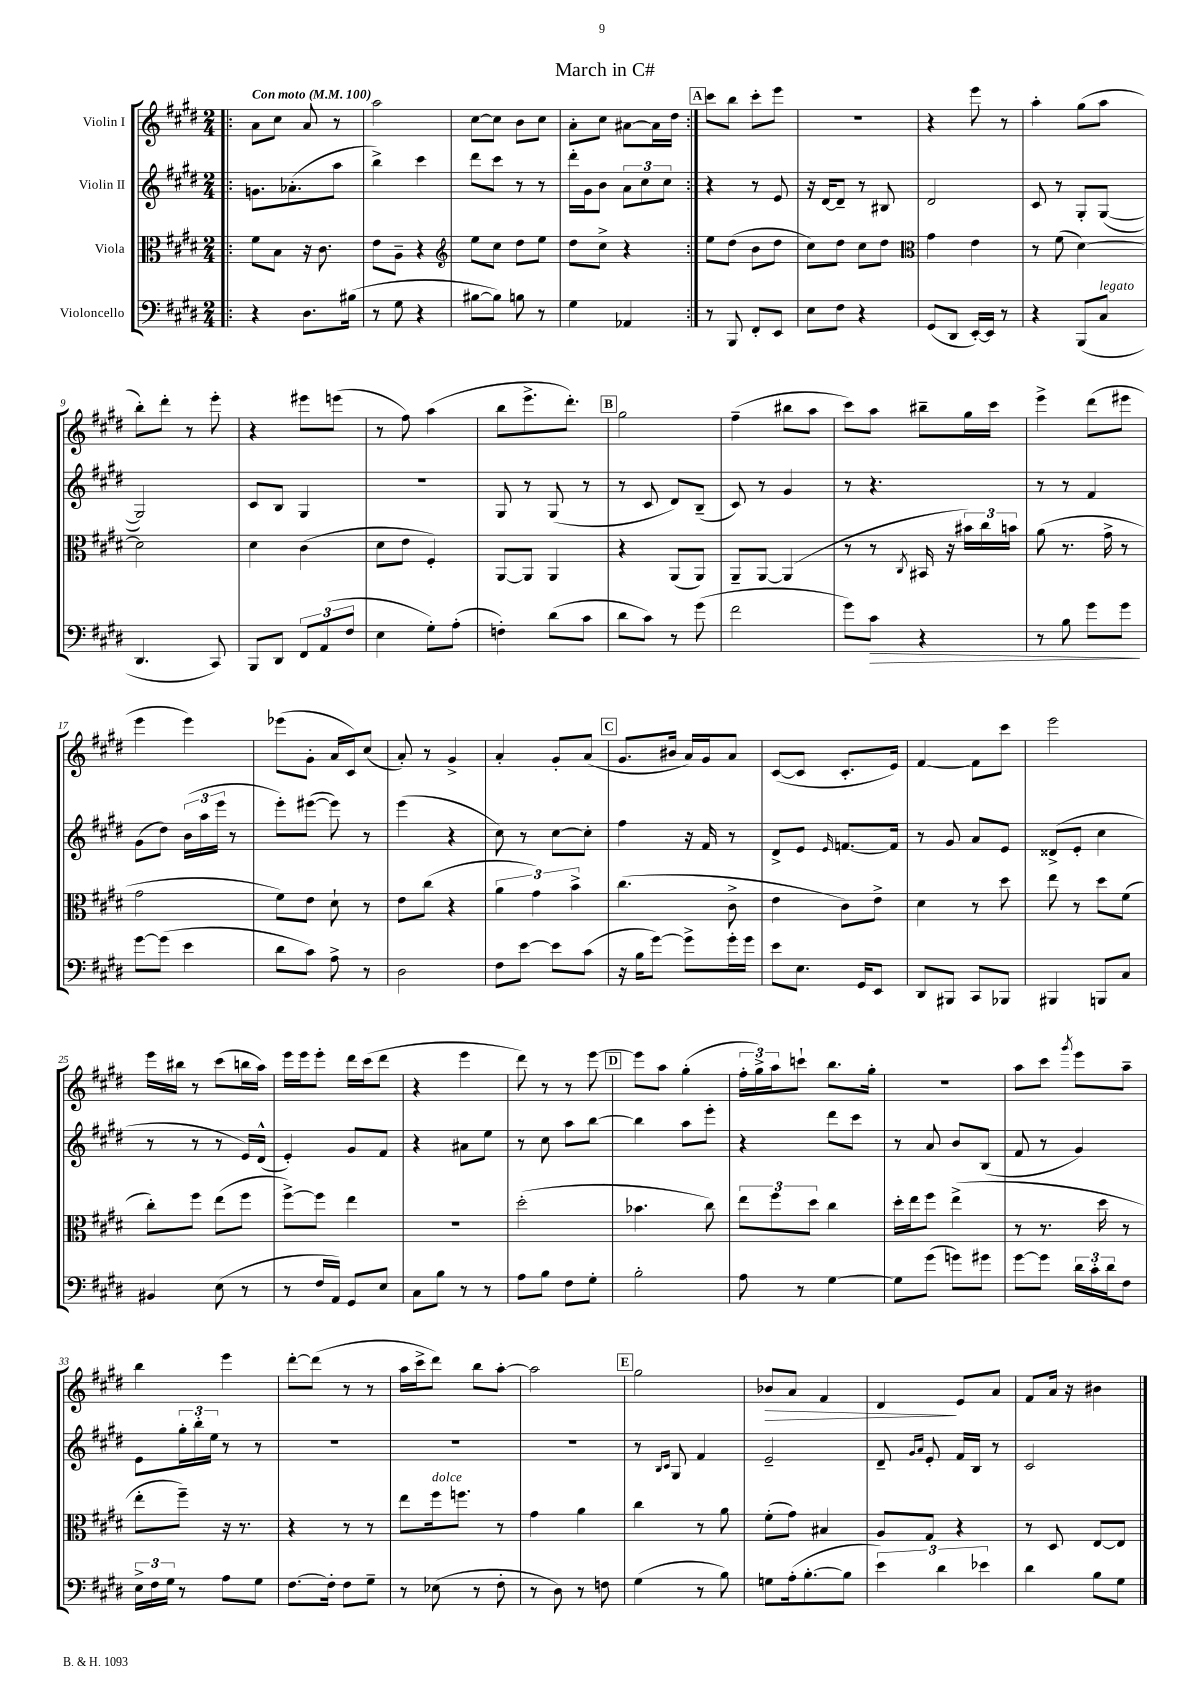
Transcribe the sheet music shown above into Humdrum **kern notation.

**kern	**kern	**kern	**kern
*staff4	*staff3	*staff2	*staff1
*clefF4	*clefC3	*clefG2	*clefG2
*k[f#c#g#d#]	*k[f#c#g#d#]	*k[f#c#g#d#]	*k[f#c#g#d#]
*M2/4	*M2/4	*M2/4	*M2/4
*MM100	*MM100	*MM100	*MM100
=!|:	=!|:	=!|:	=!|:
4r	8f#\L	8.g\L	8a\L
.	8B\J	.	8cc#\J
.	.	(8.a-'\	.
8.D#\L	16r	.	8a/
.	8.c#\	.	.
.	.	8aa\J	8r
(16B#\Jk	.	.	.
=	=	=	=
8r	8e\L	4bb^\)	2aa\
8G#\	8A~\J	.	.
4r	4r	4ccc#\	.
=	=	=	=
*	*clefG2	*	*
[8B#\L	8ee\L	8ddd#\L	[8cc#\L
8B#\]J)	8cc#\J	8ccc#\J	8cc#\]J
8B\	8dd#\L	8r	8b\L
8r	8ee\J	8r	8cc#\J
=	=	=	=
4G#\	8dd#\L	16ddd#'\LL	8a'\L
.	.	16g#\J	.
.	8cc#^\J	8b\J	8cc#\J
4AA-/	4r	12a\L	[8a#\L
.	.	12cc#\	.
.	.	.	16a#\]L
.	.	12cc#\J	.
.	.	.	16dd#\JJ
=:|!	=:|!	=:|!	=:|!
8r	8ee\L	4r	8ccc#\L
8BBB/	(8dd#\J	.	8bb\J
8FF#'/L	8b\L	8r	8ccc#'\L
8EE/J	8dd#\J	8e/	8eee\J
=	=	=	=
8E\L	8cc#\L)	16r	2r
.	.	[16d#/LK	.
8F#\J	8dd#\J	8d#~/]J	.
4r	8cc#\L	8r	.
.	8dd#\J	8B#/	.
=	=	=	=
*	*clefC3	*	*
(8GG#/L	4g#\	2d#/	4r
8DD#/J	.	.	.
[16EE'/LL)	4e\	.	8eee\
16EE/]JJ	.	.	.
8r	.	.	8r
=	=	=	=
4r	8r	8c#/	4aa'\
.	(8f#\	8r	.
(8BBB/L	[4d#\)	8G#'/L	(8gg#\L
8C#/J	.	([8G#/J	8aa\J
=	=	=	=
4.DD#/	2d#\]	2G#/])	8bb'\L)
.	.	.	8ddd#'\J
.	.	.	8r
8CC#/)	.	.	8eee'\
=	=	=	=
8BBB/L	4d#\	8c#/L	4r
8DD#/J	.	8B/J	.
12FF#/L	(4c#\	4G#/	8eee#\L
(12AA/	.	.	.
.	.	.	(8eee\J
12F#/J	.	.	.
=	=	=	=
4E\	8d#\L	2r	8r
.	8e\J	.	8ff#\)
8G#'\L)	4F#'/)	.	(4aa\
(8A'\J	.	.	.
=	=	=	=
4F'\)	[8AA/L	8G#/	8bb\L
.	8AA/]J	8r	8.eee^\
(8d#\L	4AA/	(8G#/	.
.	.	.	8.ddd#'\J)
8c#\J	.	8r	.
=	=	=	=
8d#\L	4r	8r	2gg#\
8c#\J)	.	8c#/	.
8r	(8AA/L	8d#/L)	.
(8g#\	8AA/J)	(8B~/J	.
=	=	=	=
2f#\	8AA~/L	8c#/)	(4ff#~\
.	[8AA/J	8r	.
.	(4AA/]	4g#/	8bb#\L
.	.	.	8aa\J
=	=	=	=
8g#\L)	8r	8r	8ccc#\L)
8c#\J	8r	4.r	8aa\J
.	8qC#/	.	.
4r	16BB#/	.	8bb#~\L
.	16r	.	.
.	24b#\LL)	.	16gg#\L
.	24cc#\	.	.
.	.	.	16ccc#\JJ
.	24b\JJ	.	.
=	=	=	=
8r	(8a\	8r	4eee^\
8B\	8.r	8r	.
8g#\L	.	4f#/	(8ddd#\L
.	16g#^\	.	.
8g#\J	8r	.	8eee#\J
=	=	=	=
[8g#\L	2g#\	(8g#\L	4eee\
(8g#\]J	.	8dd#\J)	.
4e\	.	(24b\LL	4eee\)
.	.	24aa\	.
.	.	24eee\JJ	.
.	.	8r	.
=	=	=	=
8d#\L	8f#\L)	8eee'\L)	(8eee-\L
8c#\J)	8e\J	([8eee#\J	8g#'\J
8A^\	8d#`\	8eee#\])	16a/LL
.	.	.	16c#/J)
8r	8r	8r	(8cc#/J
=	=	=	=
2D#\	8e\L	(4eee\	8a'/)
.	(8cc#\J	.	8r
.	4r	4r	4g#^/
=	=	=	=
8F#\L	6a\	8cc#\)	4a'/
[8e\J	.	8r	.
.	6g#\)	.	.
8e\]L	.	[8cc#\L	8g#'/L
.	6b^\	.	.
(8c#\J	.	8cc#'\]J	(8a/J
=	=	=	=
16r	(4.cc#\	4ff#\	8.g#/L
16B\LK	.	.	.
[8g#\J)	.	.	.
.	.	.	16b#/Jk
8g#^\]L	.	16r	16a/LL)
.	.	16f#/	16g#/J
16g#'\L	8c#^\	8r	8a/J
16g#\JJ	.	.	.
=	=	=	=
8e\L	4e\	8d#^/L	([8c#/L
8.E\J	.	8e/J	8c#/]J
.	.	16qqe/	.
.	8c#\L)	[8.f/L	8.c#'/L
16GG#/LK	.	.	.
8EE/J	8e^\J	.	.
.	.	16f/]Jk	16e/Jk)
=	=	=	=
8DD#/L	4d#\	8r	[4f#/
8BBB#/J	.	8g#/	.
8CC#/L	8r	8a/L	8f#\]L
8BBB-/J	8dd#\	8e/J	8ccc#\J
=	=	=	=
4BBB#/	8ee\	(8d##^/L	2eee\
.	8r	8e'/J	.
8BBB/L	8dd#\L	4cc#\	.
8C#/J	(8f#\J	.	.
=	=	=	=
4BB#/	8cc#'\L)	8r	16eee\LL
.	.	.	16bb#\JJ
.	8ff#\J	8r	8r
(8E\	(8ee\L	8r	(8ccc#\L
8r	8ff#\J	16e/LL)	16bb\L
.	.	(16d#^^/JJ	16aa\JJ)
=	=	=	=
8r	[8ff#^\L)	4e'/)	16eee\LL
.	.	.	16eee\J
16F#/LL	8ff#\]J	.	8eee'\J
16AA/JJ)	.	.	.
8GG#/L	4ee\	8g#/L	16ddd#\LL
.	.	.	(16ccc#\J
8E/J	.	8f#/J	8ddd#\J
=	=	=	=
8C#\L	2r	4r	4r
8B\J	.	.	.
8r	.	8a#\L	4eee\
8r	.	8ee\J	.
=	=	=	=
8A\L	(2dd#'\	8r	8ddd#\)
8B\J	.	8cc#\	8r
8F#\L	.	8aa\L	8r
8G#'\J	.	[8bb\J	[8eee\
=	=	=	=
2B'\	4.b-\	4bb\]	8eee\]L
.	.	.	8aa\J
.	.	8aa\L	(4gg#'\
.	8cc#\)	8eee'\J	.
=	=	=	=
8A\	12ee\L	4r	24ff#'\LL
.	.	.	24gg#^\)
.	12ff#\	.	24aa\J
8r	.	.	8ccc`\J
.	12dd#\J	.	.
[4G#\	4cc#\	8ddd#\L	8.bb\L
.	.	8ccc#\J	.
.	.	.	16gg#'\Jk
=	=	=	=
8G#\]L	16dd#'\LL	8r	2r
.	16ee\J	.	.
(8g#\J	8ff#\J	8a/	.
8g\L)	(4ee^\	8b/L	.
8g#\J	.	(8B/J	.
=	=	=	=
[8g#\L	8r	8f#/	8aa\L
8g#\]J	8.r	8r	8ccc#\J
.	.	.	8qggg#/
24d#\LL	.	4g#/)	8eee\L
24c#'\	.	.	.
.	16dd#\	.	.
24d#\J	.	.	.
8F#\J	8r	.	8aa~\J
=	=	=	=
24E^\LL	8ee'\L	8e\L	4bb\
24F#\	.	.	.
24G#\JJ	.	.	.
8r	8ff#~\J)	24gg#'\L	.
.	.	24bb'\	.
.	.	24ee\JJ	.
8A\L	16r	8r	4eee\
.	8.r	.	.
8G#\J	.	8r	.
=	=	=	=
[8.F#\L	4r	2r	[8ddd#'\L
.	.	.	(8ddd#\]J
16F#'\]Jk	.	.	.
8F#\L	8r	.	8r
8G#~\J	8r	.	8r
=	=	=	=
8r	8ee\L	2r	16aa\LL
.	.	.	16ccc#^\J
(8E-\	16ff#\k	.	8ddd#\J)
.	8.ff\J	.	.
8r	.	.	8bb\L
8F#'\	8r	.	[8aa'\J
=	=	=	=
8r	4g#\	2r	2aa\]
8D#\)	.	.	.
8r	4a\	.	.
8F\	.	.	.
=	=	=	=
(4G#\	4cc#\	8r	2gg#\
.	.	16qqB/LL	.
.	.	16qqc#/JJ	.
.	.	8G#/	.
8r	8r	4f#/	.
8B\)	8a\	.	.
=	=	=	=
8G\L	(8f#'\L	2e~/	8b-/L
(16A'\k	8g#\J)	.	8a/J
[8.B'\	.	.	.
.	4B#/	.	4f#/
8B\]J	.	.	.
=	=	=	=
6e\)	8A/L	8d#~/	4d#/
.	.	16qqg#/LL	.
.	.	16qqa/JJ	.
.	8G#/J	8e'/	.
6d#\	.	.	.
.	4r	16f#/LL	8e/L
.	.	16B/JJ	.
6e-\	.	.	.
.	.	8r	8a/J
=	=	=	=
4d#\	8r	2c#/	8f#/L
.	8D#/	.	16a/Jk
.	.	.	16r
8B\L	[8E/L	.	4b#\
8G#\J	8E/]J	.	.
==	==	==	==
*-	*-	*-	*-
